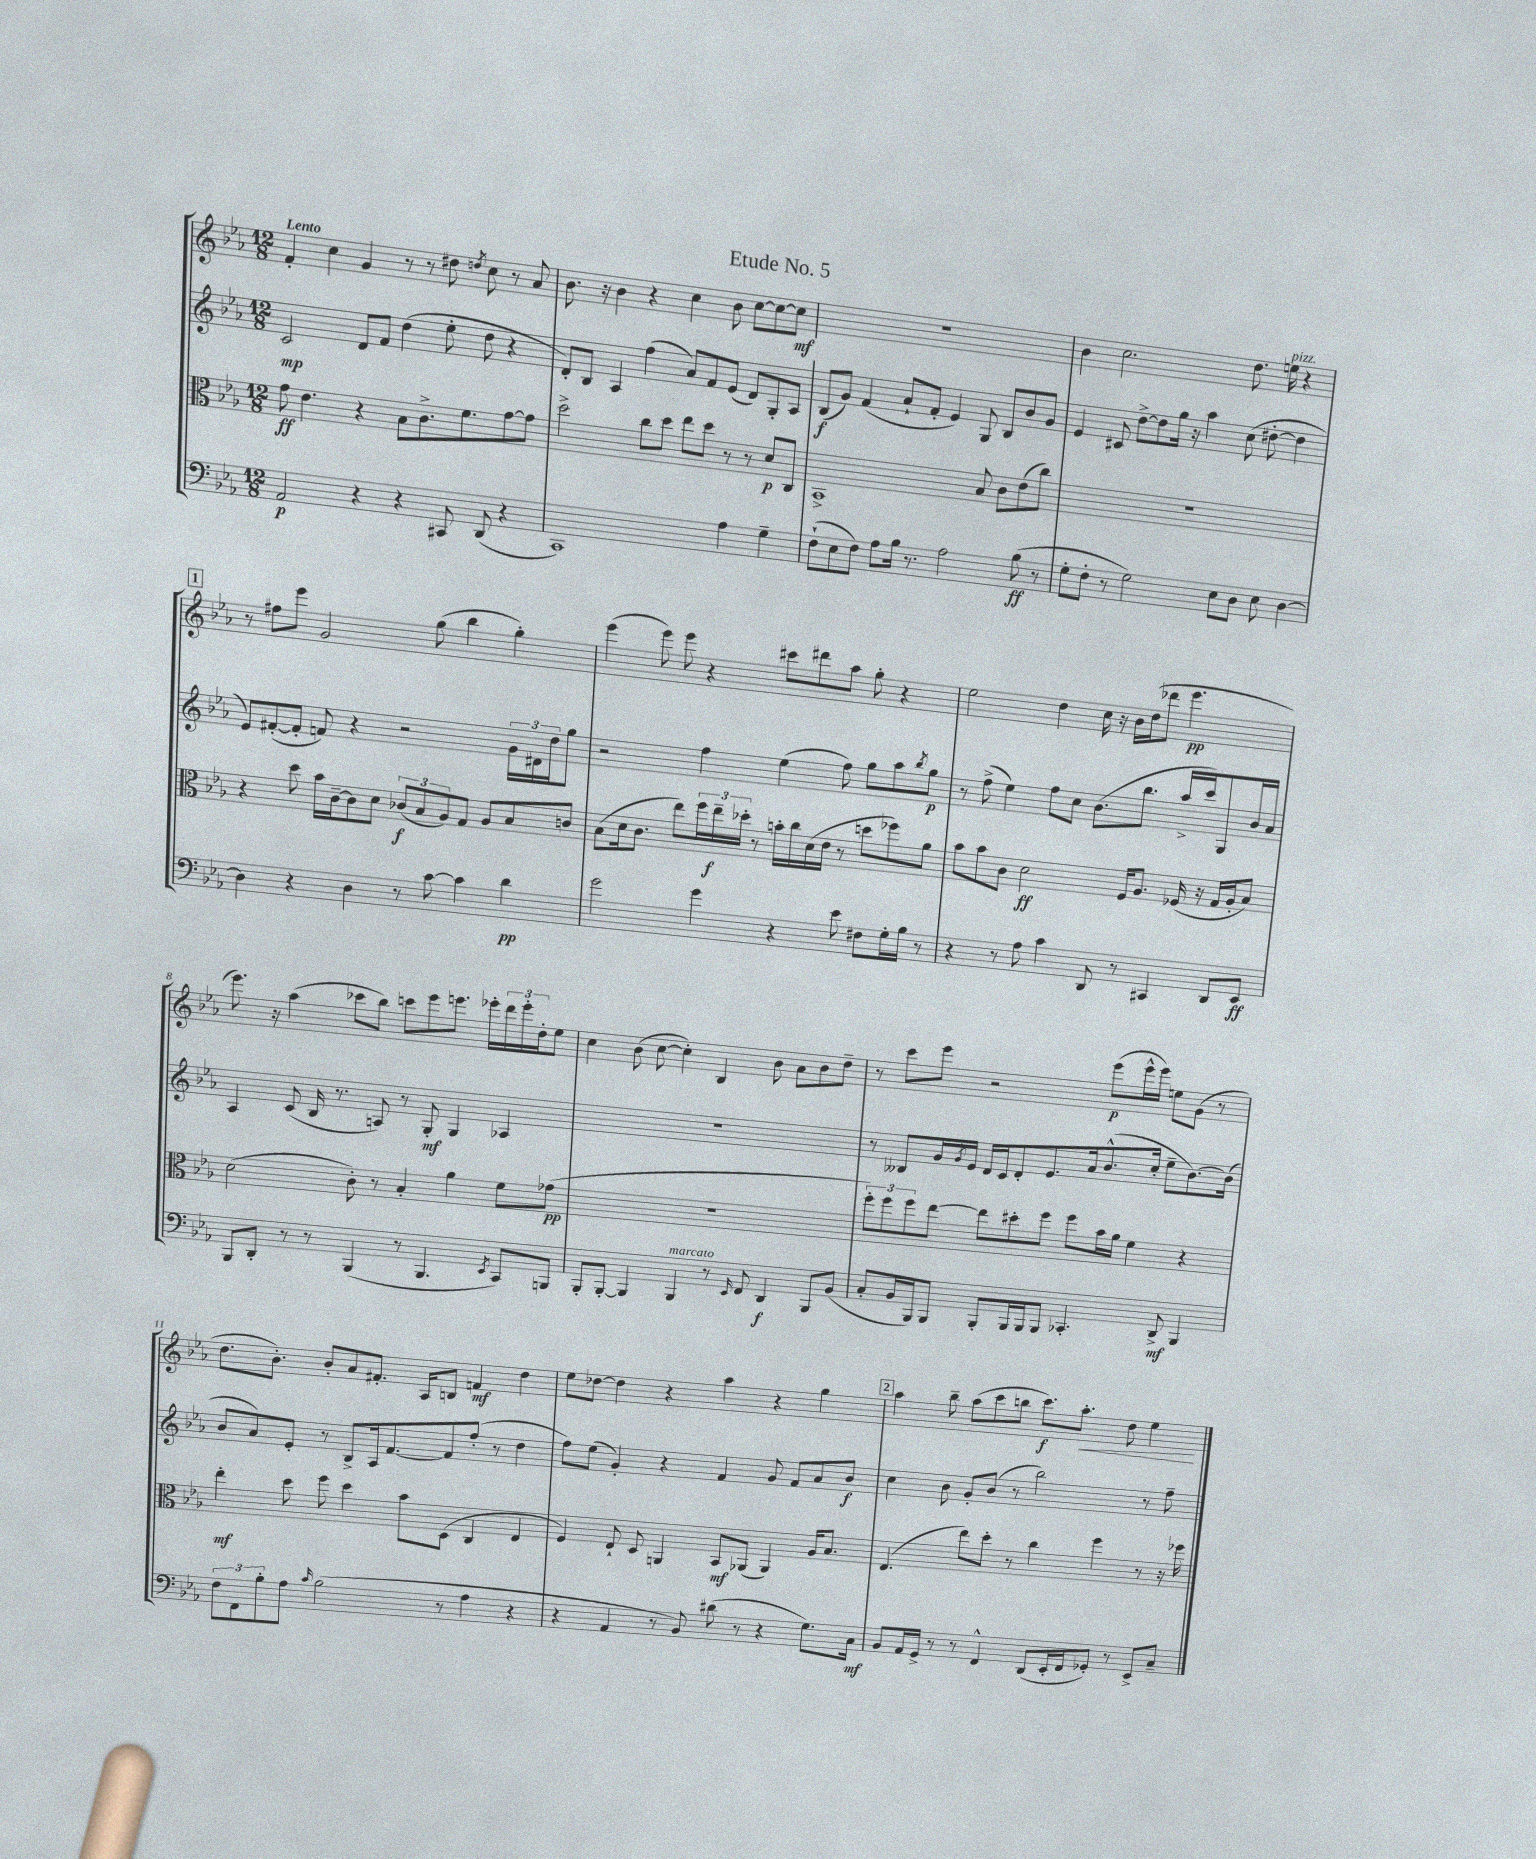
\header { title = "Etude No. 5" }
<<
\new StaffGroup <<
\new Staff = "s0" {
    \clef treble \key ees \major \numericTimeSignature \time 12/8 \tempo "Lento"
    f'4-. c''4 g'4 r8 r8 dis''8 \acciaccatura { d''8 } c''8 r8 aes'8 |
    bes'8. r16 bes'4 r4 c''4 bes'8 c''8~ c''8~ c''8\mf |
    R1. |
    bes'4 c''2. d''8. e''16^\markup { \italic "pizz." } r4 |
    \mark \markup { \box "1" } r8 fis''8 ees'''8 g'2 g''8( bes''4 g''4-.) |
    ees'''4( ees'''8) ees'''8 r4 cis'''8 dis'''8 aes''8 g''8-. r4 |
    ees''2 d''4 c''16 r16 bes'16 d''16( des'''8 ees'''4.\pp |
    ees'''8.) r16 aes''4( ces'''8 bes''8) c'''8 ees'''8 e'''8. ees'''16-. \tuplet 3/2 { d'''16 ees'''16-. d''16-. } ees''8 |
    c''4 bes'8( c''8~ c''4-.) bes4 bes'8 aes'8 bes'8 d''8-- |
    r8 c'''8 ees'''8 r2 ees'''8\p( ees'''16-^ ees'''16) e''8 g'8( r8 |
    d''8. bes'8.-.) bes'8-. aes'8 fis'8.-. aes16 b8 f'4\mf d''4 |
    ees''8 des''8~ des''4 r4 aes''4 r4 g''4 |
    \mark \markup { \box "2" } aes''4 bes''8-- aes''8( c'''8 b''8 c'''8.\f) aes''8.-.\< d''8 ees''4\! \bar "|." |
}
\new Staff = "s1" {
    \clef treble \key ees \major \numericTimeSignature \time 12/8
    c'2\mp d'8 f'8 d''4( ees''8-. d''8 r4 |
    d'8-.) bes8 aes4 f''4( aes'8) f'8 ees'8( d'8) g8-. aes8 |
    bes8\f( g'8) f'4( aes'8-! f'8-. ees'4) g8 bes8 bes'8 g'8 |
    ees'4 cis'8 d''8~-> d''8 g''16 r16 aes''4 c''8( dis''8~-. dis''4 |
    \mark \markup { \box "1" } ees'8) fis'8~-.( fis'8-. f'8) r4 r2 \tuplet 3/2 { g'16 dis'16 d''16 } g''8 |
    r2 f''4 ees''4( f''8) g''8 aes''8 \acciaccatura { bes''8 } g''8\p |
    r8 f''8->( ees''4) f''8 c''8 bes'8.( bes''8. aes''16-> c'''16) g8 bes'16 aes'16 |
    aes4 c'8( bes16 r8. a8) r8 g8-.\mf g4 aes4 |
    R1. |
    r8 beses8 g'16 \acciaccatura { g'8 } ees'16 d'16 c'16 d'8-. ees'8. aes'16 bes'8.-^( c''16-. ees''8-- bes'8.~) bes'16( |
    bes'8 aes'8) ees'8-. r8 bes8-> aes16 f'8.~ f'8 f''8-.( r8 d''4 |
    f''8) ees''8( g'4-.) r4 f'4 g'8 f'8 aes'8 bes'8\f |
    \mark \markup { \box "2" } c''4 bes'8 g'8-. bes'8( r8 bes''2) r8 f''8-- \bar "|." |
}
\new Staff = "s2" {
    \clef alto \key ees \major \numericTimeSignature \time 12/8
    g'8\ff ees'4. r4 bes8 c'8.-> f'8. g'8~ g'8 |
    d''2-> c''8 d''8 ees''8 d''8 r8 r8 d'8\p c8 |
    bes,1-> bes8 c'8 ees'8( c''8) |
    R1. |
    \mark \markup { \box "1" } r4 d''8 bes'16 c'16~-- c'8 d'8 \tuplet 3/2 { ces'8\f( bes8 aes8) } g8 aes8 bes8 c'8 |
    bes8( d'16 c'8. ees''8) \tuplet 3/2 { f''16 ees''16--\f des''16-. } r8 b'16-. c''16 d'16( ees'16 r8 d''8 fes''8) aes'8 |
    bes'8 bes'8 c'8 d'2\ff f16 aes8. fes16( r16 g16 aes16-. bes8) |
    d'2( c'8-.) r8 bes4-. aes'4 f'8 ges'8\pp( |
    R1. |
    \tuplet 3/2 { f''8-.) f''8 f''8 } ees''8~ ees''8 dis''8-. f''8 f''8 bes'16 aes'16 f'4 r4 |
    ees''4-.\mf d''8 f''8 d''4 bes'8 d8( c4 ees4 |
    f4) ees8-! d8 a,4 bes,8\mf aes,8( aes,4) aes16 bes8. |
    \mark \markup { \box "2" } ees4.( ees''8) d''8-. r8 c''4 f''4 r8 r16 fes''16 \bar "|." |
}
\new Staff = "s3" {
    \clef bass \key ees \major \numericTimeSignature \time 12/8
    aes,2\p r4 r4 cis,8 d,8( r4 |
    c,1) aes4 g4-- |
    f8-!( ees8 f8) aes8 bes16 r8. aes2 bes8\ff( r8 |
    g8-. f8-. r8 g2) ees8 d8 ees8 d4~ |
    \mark \markup { \box "1" } d4 r4 d4 r8 c'8~ c'4 d'4\pp |
    g'2 g'4 r4 ees'8 fis8 g16-. bes16 r8 |
    r4 r8 aes8 c'4 d,8 r8 cis,4 d,8 ees,8\ff |
    bes,,8 d,8-. r8 r8 bes,,4( r8 bes,,4. \acciaccatura { ees,8 } c,8) b,,8 |
    bes,,8-. bes,,8~-. bes,,4 bes,,4^\markup { \italic "marcato" } r8 \grace { ees,16 } f,8 d,4\f bes,,8 bes,8( |
    c8-. bes,16 bes,,16) bes,,8 bes,,8-. bes,,16 bes,,16 bes,,8 ces,4.-. d,8->\mf bes,,4 |
    \tuplet 3/2 { f8 f,8 bes8-. } aes8 \grace { c'16 } bes2( r8 aes4 r4 |
    r4 aes,4 r8 bes,8) dis'8( r8 r4 g8.) c16\mf |
    \mark \markup { \box "2" } bes,8 aes,16 g,16-> r8 r8 f,4-^ d,8( ees,16-. f,16 ges,8-.) r8 ees,8-> c8-- \bar "|." |
}
>>
>>
